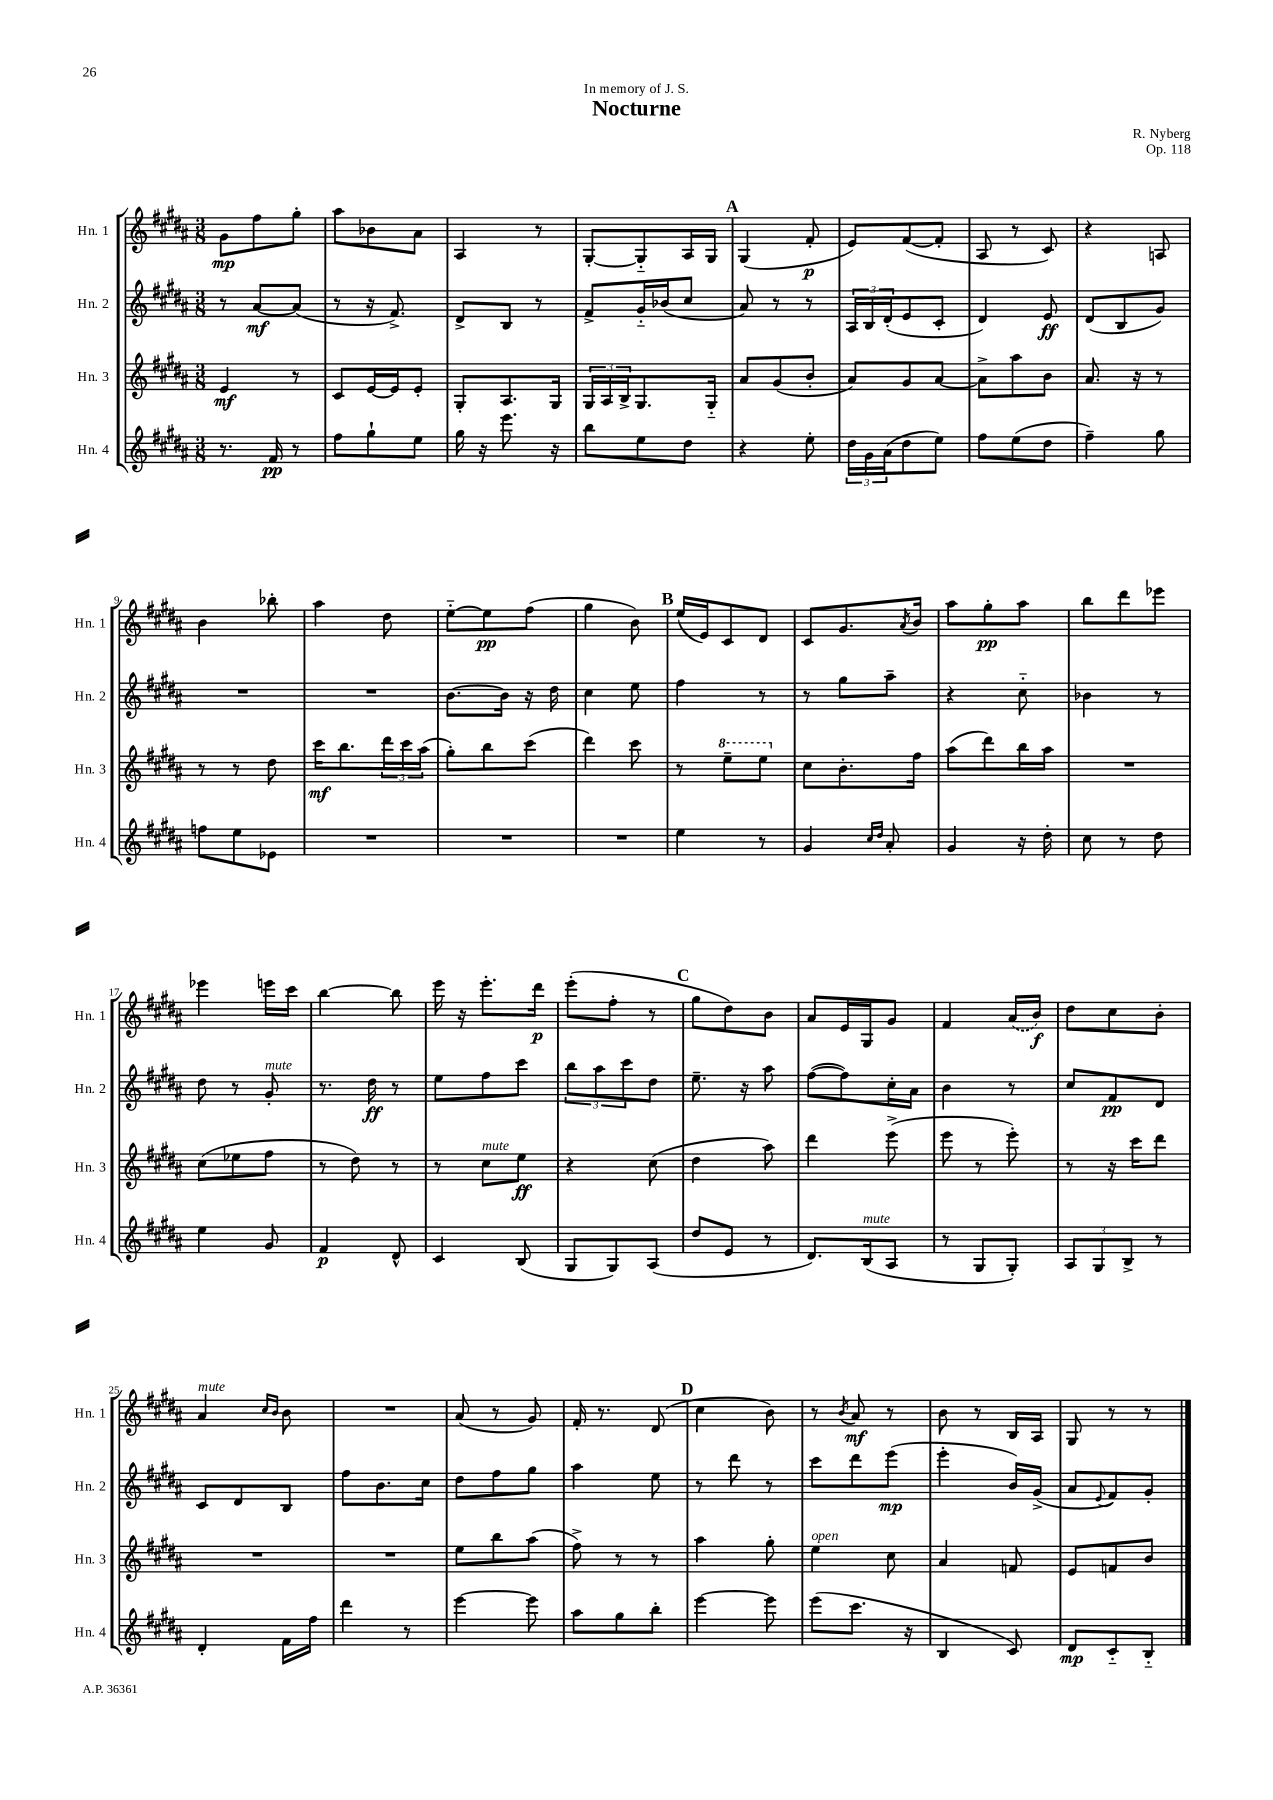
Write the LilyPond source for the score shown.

\header { title = "Nocturne" composer = "R. Nyberg" dedication = "In memory of J. S." opus = "Op. 118" }
<<
\new StaffGroup <<
\new Staff = "s0" \with { instrumentName = "Hn. 1" shortInstrumentName = "Hn. 1" } {
    \clef treble \key b \major \numericTimeSignature \time 3/8
    gis'8\mp fis''8 gis''8-. |
    ais''8 bes'8 ais'8 |
    ais4 r8 |
    gis8~-. gis8-_ ais16 gis16 |
    \mark \markup { \bold "A" } gis4( fis'8-.\p |
    e'8) fis'8~( fis'8-. |
    ais8 r8 cis'8) |
    r4 a8 |
    b'4 bes''8-. |
    ais''4 dis''8 |
    e''8~-_ e''8\pp fis''8( |
    gis''4 b'8) |
    \mark \markup { \bold "B" } e''16( e'16) cis'8 dis'8 |
    cis'8 gis'8. \acciaccatura { ais'8 } b'16 |
    ais''8 gis''8-.\pp ais''8 |
    b''8 dis'''8 ees'''8 |
    ees'''4 e'''16 cis'''16 |
    b''4~ b''8 |
    e'''16 r16 e'''8.-. dis'''16\p |
    e'''8-.( fis''8-. r8 |
    \mark \markup { \bold "C" } gis''8 dis''8) b'8 |
    ais'8 e'16 gis16 gis'8 |
    fis'4 \once \slurDashed ais'16( b'16\f) |
    dis''8 cis''8 b'8-. |
    ais'4^\markup { \italic "mute" } \grace { cis''16 b'16 } b'8 |
    R4. |
    ais'8( r8 gis'8) |
    fis'16-. r8. dis'8( |
    \mark \markup { \bold "D" } cis''4 b'8) |
    r8 \acciaccatura { b'8 } ais'8\mf r8 |
    b'8 r8 b16 ais16 |
    gis8 r8 r8 \bar "|." |
}
\new Staff = "s1" \with { instrumentName = "Hn. 2" shortInstrumentName = "Hn. 2" } {
    \clef treble \key b \major \numericTimeSignature \time 3/8
    r8 ais'8~\mf ais'8( |
    r8 r16 fis'8.->) |
    dis'8-> b8 r8 |
    fis'8-> gis'16-_ bes'16( cis''8 |
    \mark \markup { \bold "A" } ais'8) r8 r8 |
    \tuplet 3/2 { ais16 b16 dis'16-.( } e'8 cis'8-. |
    dis'4) e'8\ff |
    dis'8( b8 gis'8) |
    R4. |
    R4. |
    b'8.~ b'16 r16 dis''16 |
    cis''4 e''8 |
    \mark \markup { \bold "B" } fis''4 r8 |
    r8 gis''8 ais''8-- |
    r4 cis''8-_ |
    bes'4 r8 |
    dis''8 r8 gis'8-.^\markup { \italic "mute" } |
    r8. dis''16\ff r8 |
    e''8 fis''8 cis'''8 |
    \tuplet 3/2 { b''8 ais''8 cis'''8 } dis''8 |
    \mark \markup { \bold "C" } e''8.-- r16 ais''8 |
    fis''8~( fis''8) cis''16-. ais'16 |
    b'4 r8 |
    cis''8 fis'8\pp dis'8 |
    cis'8 dis'8 b8 |
    fis''8 b'8. cis''16 |
    dis''8 fis''8 gis''8 |
    ais''4 e''8 |
    \mark \markup { \bold "D" } r8 dis'''8 r8 |
    cis'''8 dis'''8 e'''8\mp( |
    e'''4-. b'16) gis'16->( |
    ais'8 \appoggiatura { e'8 } fis'8) gis'8-. \bar "|." |
}
\new Staff = "s2" \with { instrumentName = "Hn. 3" shortInstrumentName = "Hn. 3" } {
    \clef treble \key b \major \numericTimeSignature \time 3/8
    e'4\mf r8 |
    cis'8 e'16~ e'16 e'8-. |
    gis8-. ais8. gis16 |
    \tuplet 3/2 { gis16 ais16 b16-> } gis8. gis16-_ |
    \mark \markup { \bold "A" } ais'8 gis'8( b'8-. |
    ais'8) gis'8 ais'8~ |
    ais'8-> ais''8 b'8 |
    ais'8. r16 r8 |
    r8 r8 dis''8 |
    cis'''16\mf b''8. \tuplet 3/2 { dis'''16 cis'''16 ais''16( } |
    gis''8-.) b''8 cis'''8( |
    dis'''4) cis'''8 |
    \mark \markup { \bold "B" } r8 \ottava #1 e'''8-- e'''8 \ottava #0 |
    cis''8 b'8.-. fis''16 |
    ais''8( dis'''8) b''16 ais''16 |
    R4. |
    cis''8( ees''8 fis''8 |
    r8 dis''8) r8 |
    r8 cis''8^\markup { \italic "mute" } e''8\ff |
    r4 cis''8( |
    \mark \markup { \bold "C" } dis''4 ais''8) |
    dis'''4 e'''8->( |
    e'''8 r8 e'''8-.) |
    r8 r16 cis'''16 dis'''8 |
    R4. |
    R4. |
    e''8 b''8 ais''8( |
    fis''8->) r8 r8 |
    \mark \markup { \bold "D" } ais''4 gis''8-. |
    e''4^\markup { \italic "open" } cis''8 |
    ais'4 f'8 |
    e'8 f'8 b'8 \bar "|." |
}
\new Staff = "s3" \with { instrumentName = "Hn. 4" shortInstrumentName = "Hn. 4" } {
    \clef treble \key b \major \numericTimeSignature \time 3/8
    r8. fis'16\pp r8 |
    fis''8 gis''8-! e''8 |
    gis''16 r16 e'''8. r16 |
    b''8 e''8 dis''8 |
    \mark \markup { \bold "A" } r4 e''8-. |
    \tuplet 3/2 { dis''16 gis'16 ais'16( } dis''8 e''8) |
    fis''8 e''8( dis''8 |
    fis''4--) gis''8 |
    f''8 e''8 ees'8 |
    R4. |
    R4. |
    R4. |
    \mark \markup { \bold "B" } e''4 r8 |
    gis'4 \grace { cis''16 dis''16 } ais'8-. |
    gis'4 r16 dis''16-. |
    cis''8 r8 dis''8 |
    e''4 gis'8 |
    fis'4\p dis'8-^ |
    cis'4 b8( |
    gis8 gis8) ais8( |
    \mark \markup { \bold "C" } dis''8 e'8 r8 |
    dis'8.) b16^\markup { \italic "mute" }( ais8 |
    r8 gis8 gis8-.) |
    \tuplet 3/2 { ais8 gis8 b8-> } r8 |
    dis'4-. fis'16 fis''16 |
    dis'''4 r8 |
    e'''4~ e'''8 |
    ais''8 gis''8 b''8-. |
    \mark \markup { \bold "D" } e'''4~ e'''8 |
    e'''8( cis'''8. r16 |
    b4 cis'8) |
    dis'8\mp cis'8-_ b8-_ \bar "|." |
}
>>
>>
